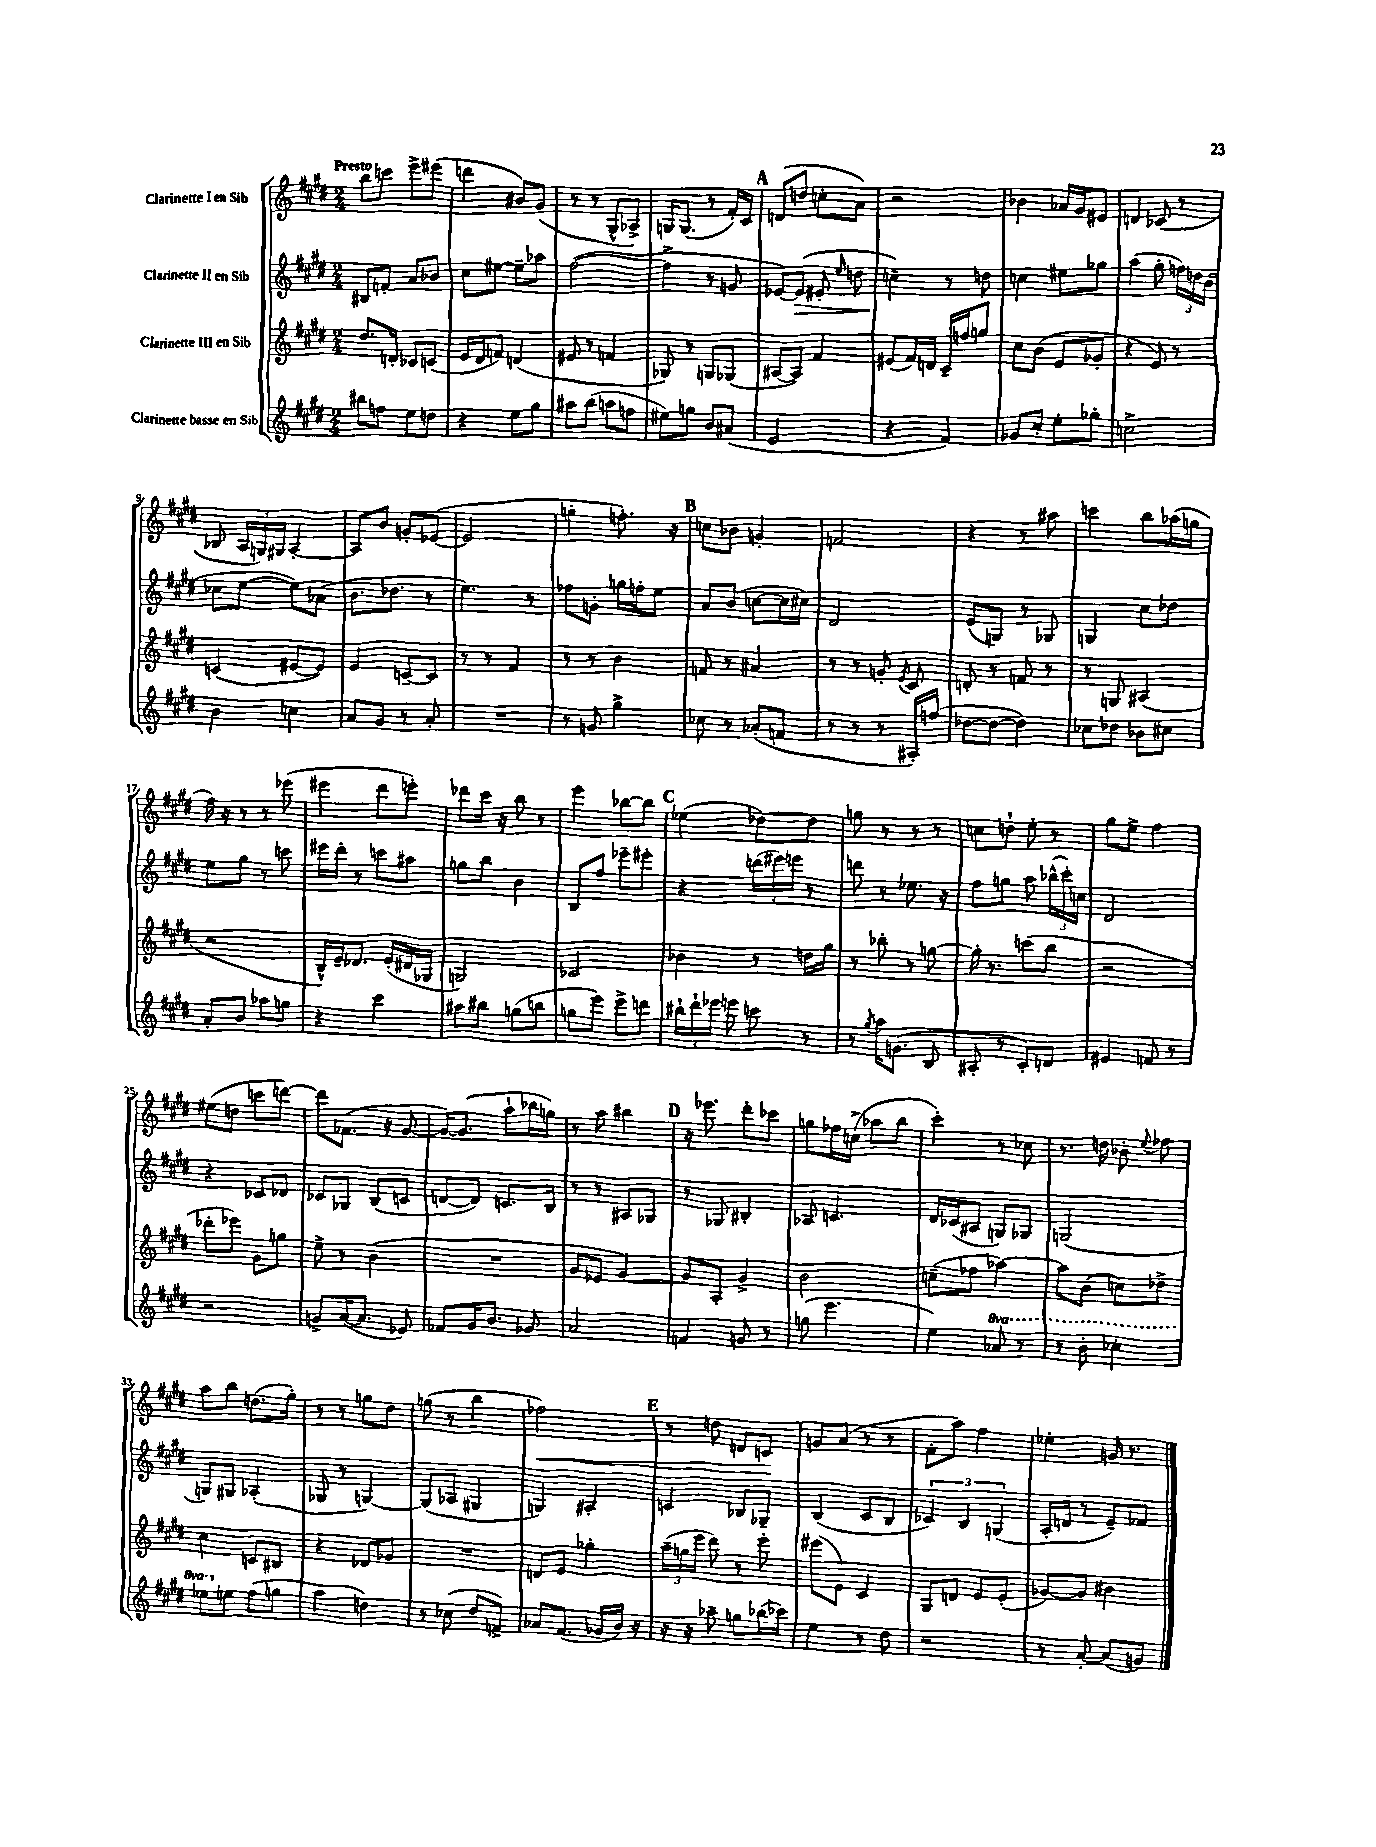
<<
\new StaffGroup <<
\new Staff = "s0" \with { instrumentName = "Clarinette I en Sib" } {
    \clef treble \key e \major \numericTimeSignature \time 2/4 \tempo "Presto"
    \autoBeamOff b''8[ c'''8] e'''8[-> eis'''8]( |
    d'''4 bis'8[) gis'8]( |
    r8 r8 gis8[-^ aes8]->) |
    g16[ g8.]( r8 fis'16[-.) cis'16] |
    \mark \markup { \bold "A" } d'8[( d''8] c''8[-. a'8]) |
    r2 |
    bes'4 aes'16[ gis'16 eis'8] |
    d'4 ces'8( r8 |
    bes8 \tuplet 3/2 { a16[ g16) gis16] } a4~-. |
    a8[ b'8] g'8[-. ees'8]~( |
    ees'2 |
    g''4-. f''8.-.) r16 |
    \mark \markup { \bold "B" } c''8[ bes'8] g'4-. |
    f'2 |
    r4 r8 ais''8 |
    c'''4 b''8[ aes''16( g''16] |
    fis''16) r16 r8 r8 ees'''8( |
    eis'''4 dis'''8[ e'''8]-.) |
    des'''8[ cis'''16] r16 b''8 r8 |
    e'''4 bes''8[~ bes''8] |
    \mark \markup { \bold "C" } ees''4( des''8[~) des''8] |
    g''8 r8 r8 r8 |
    c''8[ d''8]-! e''8-. r8 |
    gis''8[ e''8]-> fis''4 |
    eis''8[( d''8] c'''8[ d'''8]~) |
    d'''8[ fes'8.]( r16 gis'8~ |
    gis'16[~) gis'8.]( a''8[-! bes''16 g''16]) |
    r8 a''8 bis''4 |
    \mark \markup { \bold "D" } r16 ees'''8. dis'''8[-. ces'''8] |
    g''8[ fes''16 c''16]->( aes''8[ b''8] |
    cis'''4-.) r8 ces''8 |
    r8. d''16 bes'8-. \appoggiatura { e''8 } fes''8 |
    a''8[ b''8] d''8.[( gis''16]-.) |
    r8 r8 g''8[ dis''8] |
    g''8( r8 b''4 |
    fes''2\<) |
    \mark \markup { \bold "E" } r8 d''8 d'8[ c'8]\! |
    g'8[ a'8]( r8 r8 |
    fis'8[-. a''8]) fis''4 |
    ees''4-. g'16 r8. \bar "|." |
}
\new Staff = "s1" \with { instrumentName = "Clarinette II en Sib" } {
    \clef treble \key e \major \numericTimeSignature \time 2/4
    \autoBeamOff bis8[ f'8]-. a'8[ bes'8] |
    cis''8[ eis''8]~ eis''8[-- aes''8] |
    fis''2~( |
    fis''4-> r8 g'8 |
    \mark \markup { \bold "A" } ees'8[~) ees'8]\>( eis'8-. \grace { e''16 } d''8 |
    c''4--\!) r8 d''8 |
    c''4 eis''8[ ges''8] |
    a''4( gis''8-. \tuplet 3/2 { f''16[) d''16 b'16]( } |
    ces''8[ e''8]~ e''8[) aes'8]( |
    b'8.[ des''8.] r8 |
    e''4.) r8 |
    fes''8[ g'8]-. g''16[ f''16-. e''8] |
    \mark \markup { \bold "B" } a'8[ b'8]( c''8[~ c''16 cis''16]) |
    dis'2 |
    e'8[( g8]) r8 ges8 |
    g4 cis''8[ des''8] |
    e''8[ gis''8] r8 c'''8 |
    eis'''16[ dis'''16]-. r8 c'''8[ ais''8] |
    g''8[ b''8] b'4 |
    b8[ fis''8] ees'''8[-- eis'''8]-. |
    \mark \markup { \bold "C" } r4 \tuplet 3/2 { d'''16[( eis'''16) e'''16] } r8 |
    d'''8 r8 ees''8. r16 |
    fis''8[ g''8] a''8 \tuplet 3/2 { bes''16[-^( cis'''16-.) c''16] } |
    dis'2 |
    r4 ces'8[ des'8] |
    ces'8[ ges8] b8[( c'8] |
    d'8[~ d'8]) c'8.[ b16] |
    r8 r8 ais8[ ges8] |
    \mark \markup { \bold "D" } r8 ges8 bis4-. |
    aes8 c'4. |
    dis'16[ ces'16( ais8] g8[) ges8] |
    g2( |
    g8[) gis8] aes4-.( |
    ges8 r8 g4~) |
    g8[( aes8] gis4 |
    g4) ais4-. |
    \mark \markup { \bold "E" } c'4 bes8[ ges8]-- |
    b4( cis'8[ b8] |
    \tuplet 3/2 { ces'4) b4 g4( } |
    a16[-. d'16] r8 e'8[--) fes'8] \bar "|." |
}
\new Staff = "s2" \with { instrumentName = "Clarinette III en Sib" } {
    \clef treble \key e \major \numericTimeSignature \time 2/4
    \autoBeamOff dis''8.[ d'16]-. ces'8[ c'8]( |
    e'16[ dis'16 f'8]) d'4( |
    eis'8 r8 f'4 |
    ges8) r8 g8[ ges8]( |
    \mark \markup { \bold "A" } ais8[~ ais8]) fis'4 |
    eis'8[( fis'16) d'16] cis'16[-- f''16 g''8] |
    cis''8[ b'8]( e'8[ ges'8]-. |
    r4 e'8) r8 |
    c'4( eis'8[~ eis'8]) |
    e'4 c'8[~-- c'8] |
    r8 r8 fis'4 |
    r8 r8 b'4 |
    \mark \markup { \bold "B" } f'8 r8 ais'4 |
    r8 r8 g'8-. \acciaccatura { e'8 } cis'8 |
    d'8-. r8 f'8 r8 |
    r8 g8 ais4( |
    r2 |
    b16[-^) e'16-- des'8.] e'16[-.( dis'16 ges16] |
    g2) |
    ces'2 |
    \mark \markup { \bold "C" } bes'4 r8 d''16[ gis''16] |
    r8 bes''8-. r8 g''8~ |
    g''16-. r8. c'''8[( b''8] |
    r2 |
    des'''8[-. ees'''8]) gis'8[ g''8] |
    e''8-> r8 b'4( |
    R2 |
    gis'8[ ees'8] gis'4~) |
    \mark \markup { \bold "D" } gis'8[ a8]-. gis'4-> |
    b'2 |
    c''8[--( fes''8] aes''4~) |
    aes''8[ b'8]( c''8[) des''8]-> |
    cis''4 c'8[ bis8] |
    r4 des'8[ ges'8] |
    R2 |
    d'8[ e'8] ges''4-. |
    \mark \markup { \bold "E" } \tuplet 3/2 { a''16[--( g''16 e'''16] } dis'''8) r8 e'''8-. |
    eis'''8[( e'8]) cis'4 |
    gis8[ d'8] e'8[ e'8]-.( |
    ges'8[~) ges'8] bis'4 \bar "|." |
}
\new Staff = "s3" \with { instrumentName = "Clarinette basse en Sib" } {
    \clef treble \key e \major \numericTimeSignature \time 2/4 \set Staff.ottavationMarkups = #ottavation-simple-ordinals
    \autoBeamOff bis''8[ f''8] e''8[ d''8] |
    r4 e''8[ gis''8] |
    ais''8[ b''8]( a''8[ f''8] |
    eis''8[) g''8] b'8[ ais'8]( |
    \mark \markup { \bold "A" } e'2 |
    r4 fis'4) |
    ges'8[ cis''8]-. e''8[-. ges''8]-. |
    c''2-> |
    b'4 c''4 |
    a'8[ gis'8] r8 a'8-. |
    R2 |
    r8 g'8 gis''4-> |
    \mark \markup { \bold "B" } ces''8 r8 aes'8[-.( f'8] |
    r8 r8 r8 ais16[-.) f''16]( |
    des''8[~ des''8]~ des''4) |
    ces''8[ des''8] bes'8[ cis''8] |
    a'8[-. b'8] aes''8[ g''8] |
    r4 cis'''4 |
    ais''8[ bis''8] g''8[( b''8] |
    g''8[ e'''8]) e'''8[-> d'''8] |
    \mark \markup { \bold "C" } \tuplet 3/2 { bis''16[-! dis'''16-! ees'''16] } e'''8 c'''8 r8 |
    r8 \acciaccatura { gis''8 } a''16[ g'8.]( b8 |
    ais8-. r8 cis'8[-.) d'8] |
    eis'4 f'8 r8 |
    r2 |
    g'8[-> a'16~( a'8.] ees'8) |
    fes'8[ gis'16 b'8.] ges'8 |
    a'2 |
    \mark \markup { \bold "D" } f'4 g'8 r8 |
    g''8( e'''4. |
    e''4) \ottava #1 aes''8 r8 |
    r8 b''8-. ces'''4-. |
    ees'''8[ \ottava #0 e''!8] fis''8[( g''8] |
    a''4 d''4) |
    r8 ces''8( dis''8[ f'8]->) |
    aes'8[ fis'8.]( ges'16[ b'16]) r16 |
    \mark \markup { \bold "E" } r16 r16 aes''8-- g''8[ bes''16( ces'''16]) |
    e''4 r8 dis''8 |
    r2 |
    r8 a'8~-. a'8[( g'8]) \bar "|." |
}
>>
>>
